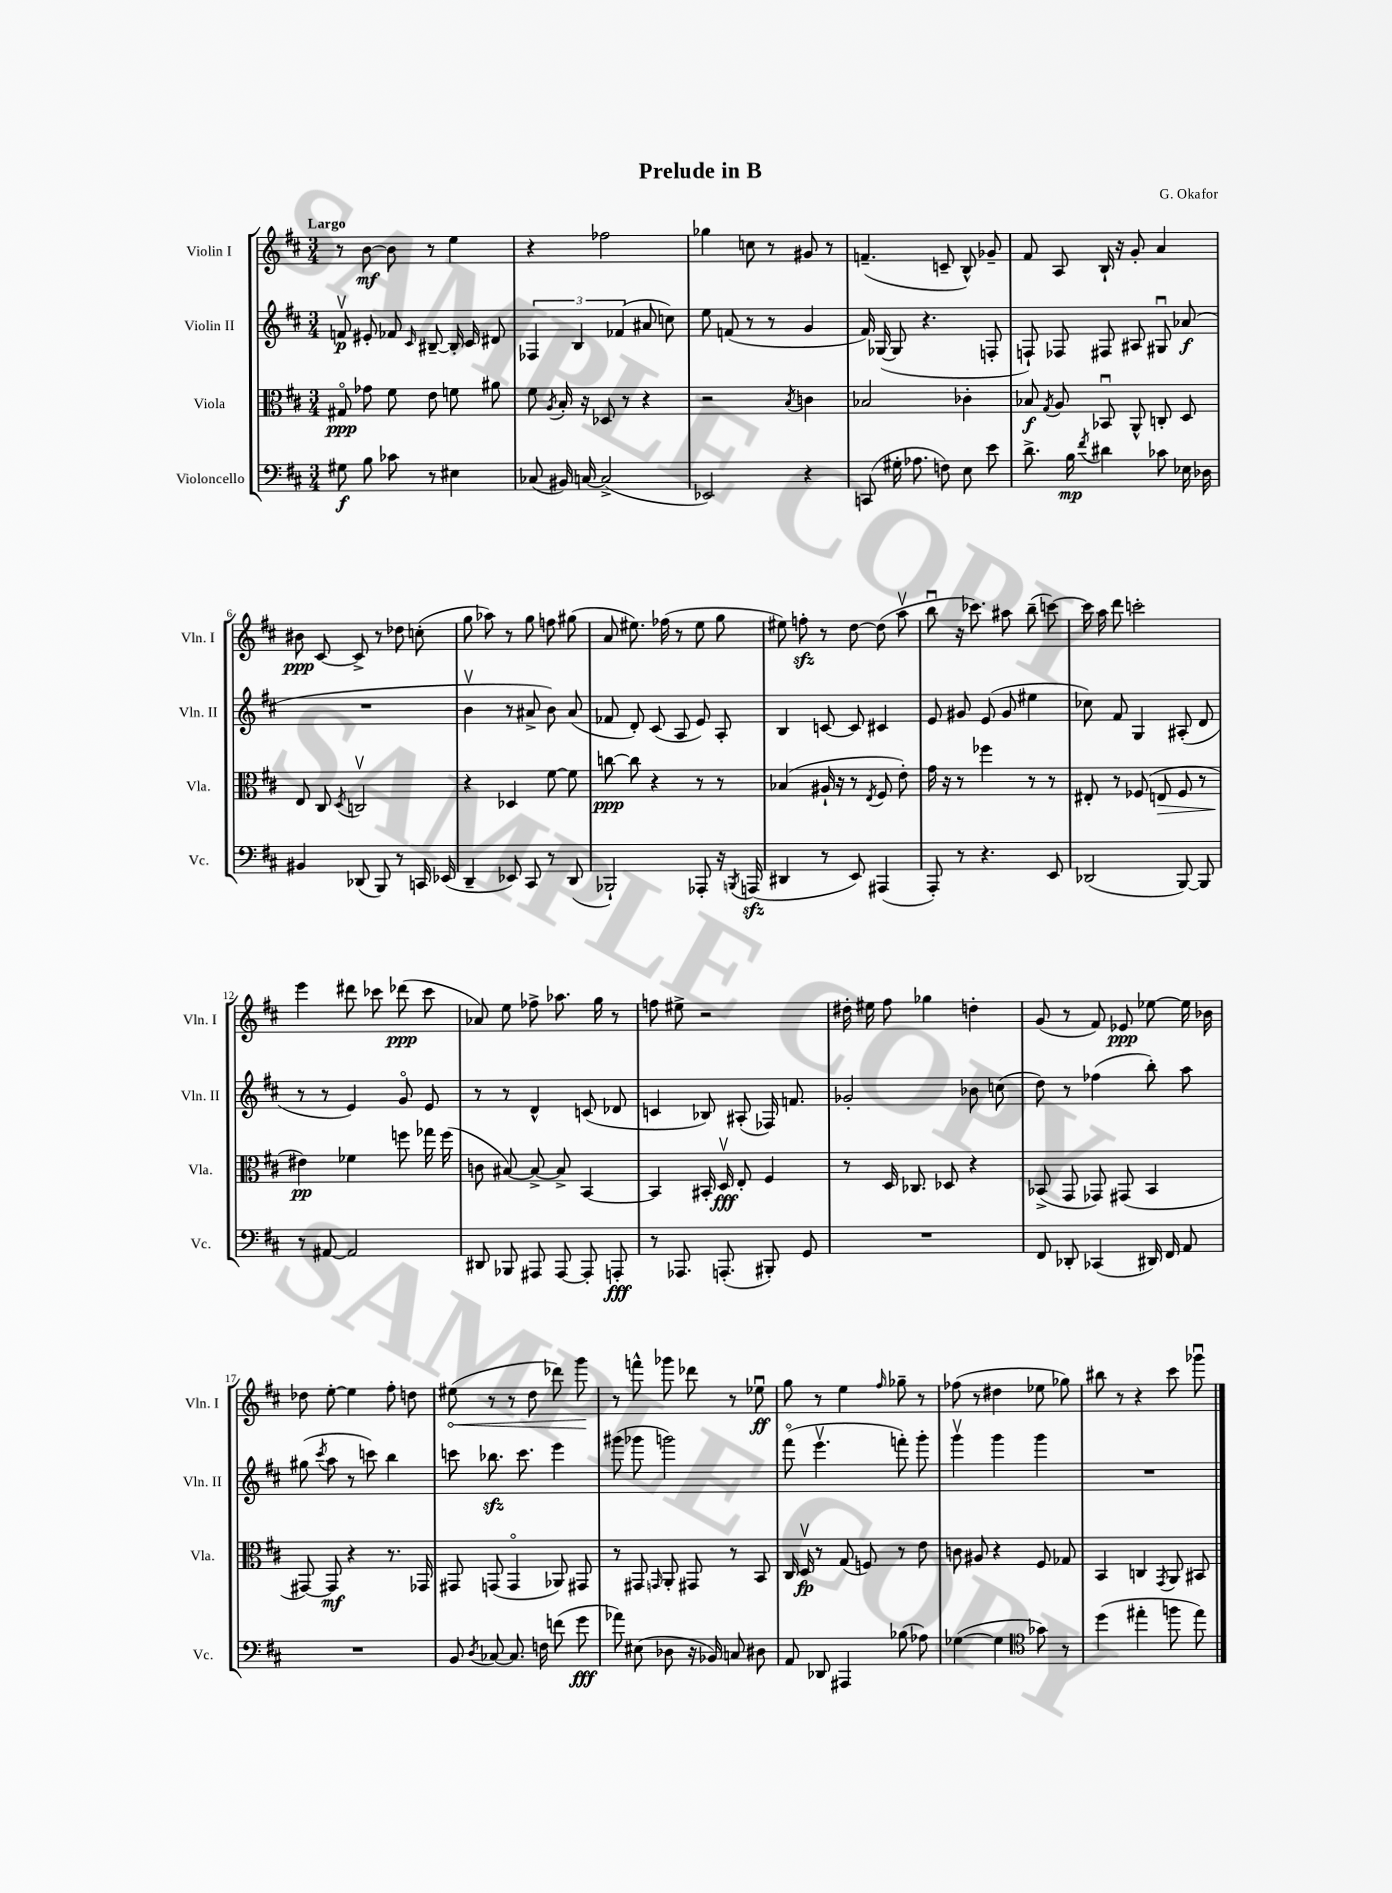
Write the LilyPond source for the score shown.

\header { title = "Prelude in B" composer = "G. Okafor" }
<<
\new StaffGroup <<
\new Staff = "s0" \with { instrumentName = "Violin I" shortInstrumentName = "Vln. I" } {
    \clef treble \key d \major \numericTimeSignature \time 3/4 \tempo "Largo"
    \autoBeamOff r8 b'8~\mf b'8 r8 e''4 |
    r4 fes''2 |
    ges''4 c''8 r8 gis'8 r8 |
    f'4.--( c'8-- b8-^) ges'8-- |
    fis'8 a8 b16-! r16 g'8-. a'4 |
    bis'8\ppp cis'8~ cis'8-> r8 des''8 c''8-.( |
    g''8 aes''8) r8 g''8 f''8 gis''8( |
    a'8 eis''8.) fes''16( r8 eis''8 g''8 |
    eis''8) f''8-.\sfz r8 d''8~ d''8( a''8\upbow |
    b''8\downbow r16 ces'''8.) ais''8 b''8--( c'''8~) |
    c'''16 a''16 d'''8 c'''2-. |
    e'''4 dis'''8 ces'''8 des'''8\ppp( ces'''8 |
    aes'8) e''8 fes''8-> aes''8. g''16 r8 |
    f''8 eis''8-> r2 |
    dis''16-. eis''16 fis''8 ges''4 d''4-. |
    g'8( r8 fis'8) ees'8\ppp ees''8~ ees''16 bes'16 |
    des''8 e''8~-. e''4 fis''8-. d''8 |
    \once \override Hairpin.circled-tip = ##t eis''8\<( r8 r8 d''8 des'''8) g'''8\! |
    r8 f'''8-^ ges'''8 des'''8 r8 ees''8\downbow\ff |
    g''8 r8 e''4 \grace { fis''16 } ges''8-- r8 |
    fes''8( r8 dis''4 ees''8 ges''8) |
    bis''8 r8 r4 cis'''8 ges'''8\downbow \bar "|." |
}
\new Staff = "s1" \with { instrumentName = "Violin II" shortInstrumentName = "Vln. II" } {
    \clef treble \key d \major \numericTimeSignature \time 3/4
    \autoBeamOff f'8\upbow\p eis'8-. fes'8 \grace { cis'16 } bis8~-- bis16-. cis'16 dis'8 |
    \tuplet 3/2 { fes4 b4 fes'4( } ais'8 c''8) |
    e''8 f'8( r8 r8 g'4 |
    fis'16) ges16~( ges8 r4. f8-. |
    f8-!) fes8 fis8 ais8 gis8\downbow aes'8\f( |
    R2. |
    b'4\upbow r8 ais'8-> b'8) ais'8( |
    fes'8 d'8-.) cis'8( a8 e'8) a8-. |
    b4 c'8~ c'8 cis'4 |
    e'8 gis'8 e'8( gis'8 eis''4 |
    ces''8) fis'8 g4 ais8-.( d'8 |
    r8 r8 e'4) g'8\flageolet e'8 |
    r8 r8 d'4-^ c'8( des'8 |
    c'4 bes8) ais8-.( fes16) f'8. |
    ges'2-. bes'8 c''8( |
    d''8) r8 fes''4( b''8-.) a''8 |
    gis''8( \acciaccatura { cis'''8 } a''8 r8 c'''8) b''4 |
    c'''8 bes''8.\sfz c'''8. e'''4 |
    gis'''8( ges'''8 g'''2) |
    fis'''8\flageolet( e'''4.\upbow f'''8-.) g'''8-. |
    g'''4\upbow g'''4 g'''4 |
    R2. \bar "|." |
}
\new Staff = "s2" \with { instrumentName = "Viola" shortInstrumentName = "Vla." } {
    \clef alto \key d \major \numericTimeSignature \time 3/4
    \autoBeamOff gis8\flageolet\ppp ges'8 fis'8 e'8 f'8 ais'8 |
    fis'8 \acciaccatura { a8 } b16-. r16 des8 r8 r4 |
    r2 \acciaccatura { b8 } c'4 |
    bes2 ces'4-. |
    bes8\f \acciaccatura { g8 } a8 bes,8\downbow a,8-^ c8-. d8 |
    e8 cis8 \acciaccatura { d8 } c2\upbow |
    r4 des4 fis'8~ fis'8 |
    c''8~\ppp c''8 r4 r8 r8 |
    bes4( ais16-! r16 r8 \acciaccatura { e8 } fis8 e'8-.) |
    g'16 r16 r8 fes''4 r8 r8 |
    eis8-. r8 fes8( e8\> fes8 r8 |
    eis'4\pp\!) fes'4 f''8 ges''16 f''16( |
    c'8 bis8~) bis8~-> bis8-> b,4~ |
    b,4 bis,16-. d16\upbow\fff e8-. fis4 |
    r8 d16 ces8. des8 r4 |
    bes,8->( g,8 ges,8) gis,8( bes,4 |
    gis,8~) gis,8\mf r4 r8. ges,16 |
    gis,8 g,8( g,4\flageolet aes,8) gis,8 |
    r8 gis,8 \grace { g,16 } a,8-. gis,8 r8 b,8 |
    cis16 d16\upbow\fp r8 g8( f8) r8 e'8 |
    c'8 ais8 r4 fis8 ges8 |
    b,4 c4 \acciaccatura { g,8 } a,8 bis,8 \bar "|." |
}
\new Staff = "s3" \with { instrumentName = "Violoncello" shortInstrumentName = "Vc." } {
    \clef bass \key d \major \numericTimeSignature \time 3/4
    \autoBeamOff gis8\f b8 ces'8 r8 eis4 |
    ces8( bis,16) c16~ c2->( |
    ees,2) r4 |
    c,8( gis16-. aes8. f8) e8 e'8 |
    d'8.-> b16\mp \acciaccatura { fis'8 } dis'4 ces'8 ees16 des16 |
    bis,4 des,8( b,,8) r8 c,16 ees,16( |
    d,4-- ees,8) cis,8 r8 d,8( |
    bes,,2-!) aes,,8-. r16 \acciaccatura { b,,8 } a,,16\sfz( |
    dis,4 r8 e,8) ais,,4( |
    a,,8-.) r8 r4. e,8 |
    des,2( b,,8~) b,,8 |
    r8 ais,8~ ais,2 |
    dis,8 bes,,8 ais,,8 ais,,8~ ais,,8-. a,,8-.\fff |
    r8 aes,,8. a,,8.-.( bis,,8-.) g,8 |
    R2. |
    fis,8 des,8-. ces,4( dis,16) fis,16 a,8 |
    R2. |
    b,8 \acciaccatura { d8 } ces8~ ces8. f16 f'8( g'8\fff |
    aes'8) eis8( des8 r16 bes,16) c8 dis8 |
    a,8 des,8 ais,,4 bes8( aes8) |
    ges4~( ges4 \clef tenor ges'8) r8 |
    d''4( eis''4-. f''8 eis''8) \bar "|." |
}
>>
>>
